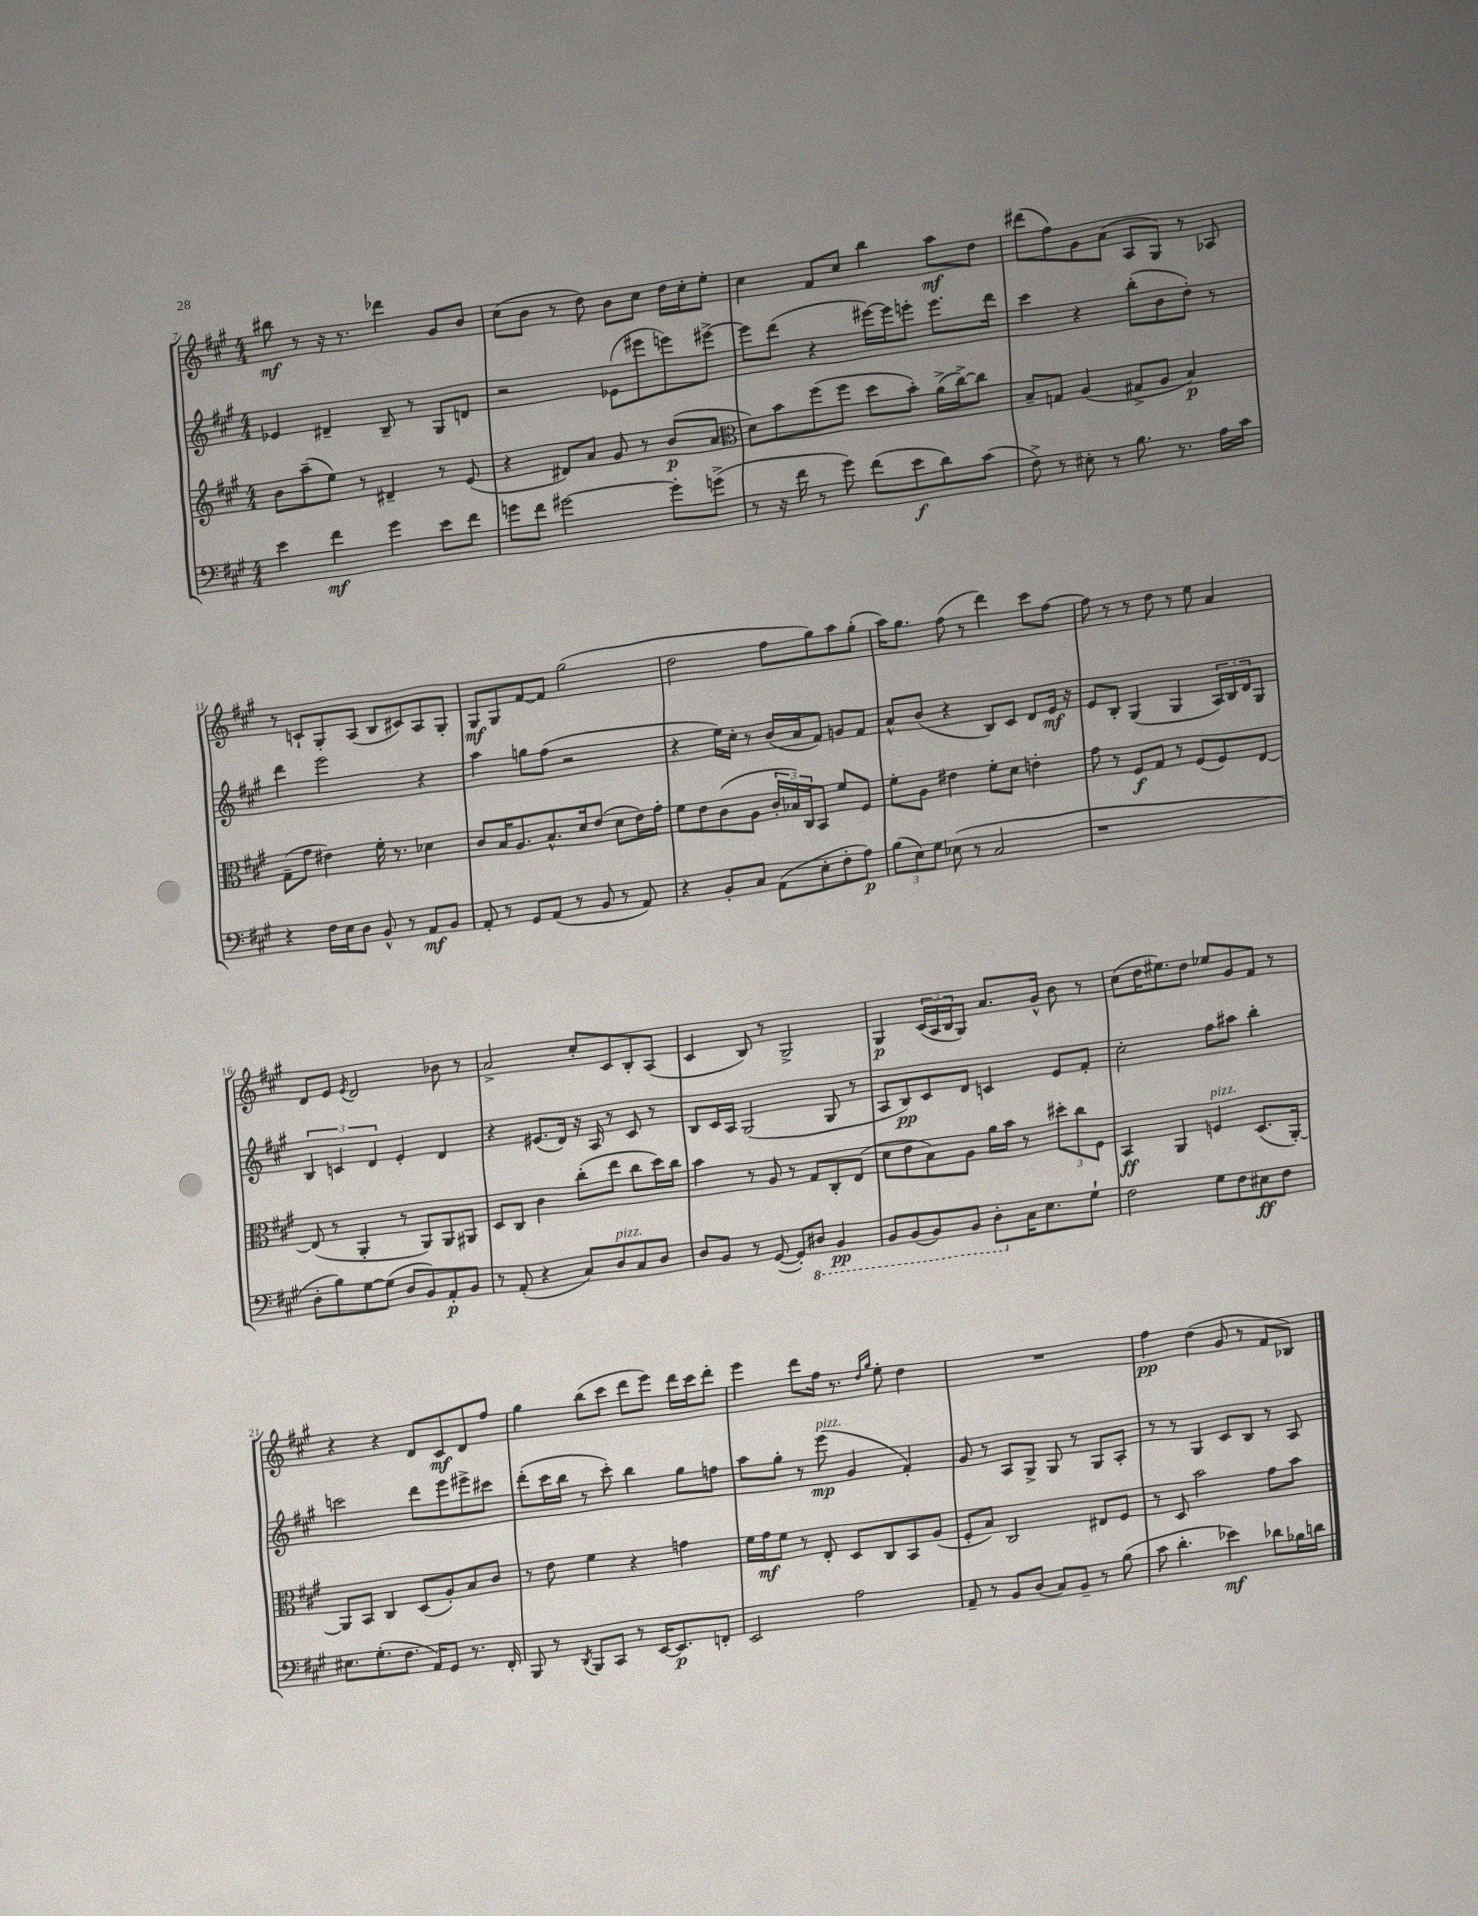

**kern	**kern	**kern	**kern
*staff4	*staff3	*staff2	*staff1
*clefF4	*clefG2	*clefG2	*clefG2
*k[f#c#g#]	*k[f#c#g#]	*k[f#c#g#]	*k[f#c#g#]
*M4/4	*M4/4	*M4/4	*M4/4
4e	8b	4e-	8bb#
.	(8aa~	.	8r
4f#	8ee)	4d#~	16r
.	.	.	8.r
.	8r	.	.
4g#	4d#~	8B~	4ddd-
.	.	8r	.
8e	8r	8G#	8g#
8f#	(8e	8d	8b
=	=	=	=
8g	4r	2r	(8cc#
8f#	.	.	8b
[2g#	8d#)	.	8r
.	8a	.	8dd)
.	8g#	(8e-	8b
.	8r	8eee#	8cc#
8g#']	(8b	8eee)	16dd
.	.	.	16cc#'
(8g^	8a	[8eee#^	8ee'
=	=	=	=
*	*clefC3	*	*
8r	8d)	8eee#]	4cc#
16r	8b	(8ddd	.
16f#	.	.	.
8r	(8ff#	4r	8f#
8g#)	8ff#	.	8cc#
(8f#	8dd	[16eee#)	4bb
.	.	16eee#]	.
8e	8b')	8eee'	.
8d)	(16a^	8.eee	8aa
.	[16cc#^)	.	.
(8c#	8cc#]	.	8dd
.	.	16ddd	.
=	=	=	=
8F#^)	8B~	4ccc#	(8ddd#
8r	8G	.	8ff#)
8E#'	(4A	4r	8g#
8r	.	.	(8a
8.B	8G#^	(8bb'	8A
.	8A	8b	8G#)
8.r	.	.	.
.	4B)	8dd')	8r
16A	.	8r	8A-
16c#	.	.	.
=	=	=	=
4r	(8G#~	4ddd	8r
.	8g#	.	8c`
16F#	4e#)	2eee	8G#'
16E	.	.	.
8D	.	.	(8A
8BB^^	16f#'	.	8B
.	8.r	.	.
8r	.	.	8c#)
8AA	4d-	4r	8A
8BB	.	.	8G#'
=	=	=	=
8AA'	8c#	4aa	8G#
8r	16B	.	8G#
.	8.A	.	.
8GG#	.	8gg	[8f#
(8AA	8.B^^	(8ff#	8f#]
8r	.	2r	(2gg#
.	16d	.	.
8BB	(8e	.	.
8r	8d	.	.
8AA)	16e)	.	.
.	16g#'	.	.
=	=	=	=
4r	8f#	4r	2dd
.	8e	.	.
8BB'	(8c#	16ee)	.
.	.	16cc#'	.
8C#	8A	8r	.
(8AA	24c#'	(16b	8ff#
.	24B-)	.	.
.	.	16a	.
.	24C#	.	.
8E'	8BB	8f#)	8gg#)
8F#'	8f#	8g	8aa
8A)	8F#	8f#	(8gg#'
=	=	=	=
(12B	8f#'	8a^^	16aa)
.	.	.	8.gg#
12E)	.	.	.
.	8A	(8b	.
12G#	.	.	.
(8E-	4e#	4r	(8ff#
8r	.	.	8r
2C#	8f#'	8B)	4ddd)
.	8d	8c#	.
.	4e'	8d	8ccc#
.	.	16e	[8ff#
.	.	16r	.
=	=	=	=
1r	8g#	8e	8ff#]
.	8r	8B'	8r
.	8F#	(4G#	8r
.	8G#	.	8dd
.	8r	4G#	8r
.	(8F#	.	8ee
.	8F#)	24A)	4a
.	.	24B	.
.	.	24d	.
.	[8E	8G#	.
=	=	=	=
8D'	(8E]	6B	8d
8B)	8r	.	8e
.	.	6c	.
.	.	.	8qe
[8G#	4AA'	.	2d
.	.	6d	.
(8G#]	.	.	.
8D	8r	4e'	.
8BB)	8AA)	.	.
8AA'	8AA	4d	8b-
8BB	8AA#	.	8r
=	=	=	=
8r	8D	4r	2a^
(8AA'	8C#	.	.
4r	4c#	(8.e#	.
.	.	16d)	.
8C#)	(8cc#'	16r	8cc#'
.	.	16A	.
8D	8ee	8r	8c#
8C#	8cc#	8c#	8B'
8D	16dd)	8r	(8A
.	16cc#	.	.
=	=	=	=
8D	4b	8B	4c#
8BB	.	16c#	.
.	.	16A	.
8r	8r	(2G#	8B)
([8GG#	8A	.	8r
8GG#'])	8r	.	2G#^
8DD#	8G#	.	.
4BBB	8C#'	8G#	.
.	(8E	8r	.
=	=	=	=
8BBB	8d	8A	4G#
(8BBB	8e	8B)	.
8BBB)	8B)	8c#	(24c#
.	.	.	24A
.	.	.	24B
8BBB	8A	8d	8G#)
8DD'	16a	4c	8.a
.	16b	.	.
16C#	8r	.	.
8.E	.	.	16g#^^
.	12dd#'	8e	8b
.	12cc#	.	.
8G#`	.	8f#'	8r
.	12F#	.	.
=	=	=	=
2F#	4BB	2cc#'	(8cc#
.	.	.	16dd
.	.	.	8.ee#)
.	4AA	.	.
.	.	.	8dd
8G#	4F	8ff#	8ee-
8F#	.	8aa#	8g#
8E#	(8.D	4bb'	8f#
8F#	.	.	8r
.	[16AA')	.	.
=	=	=	=
8.E#	8AA]	2ccc	4r
.	8BB	.	.
(8.G#'	.	.	.
.	4C#	.	4r
8.F#	.	.	.
.	(8D	8ddd	8d
16AA)	.	.	.
8GG#	8A')	8eee	8c#
8.r	8B	8eee#^	8d
.	8c#	8ccc#	8ff#
16FF#'	.	.	.
=	=	=	=
8BBB	8r	(8ddd'	4gg#
8r	8e	16ccc#	.
.	.	16bb	.
8qDD	.	.	.
8BBB	4f#	8r	(8bb
8CC#	.	8ccc#')	8ccc#
8r	4r	4bb	8ddd
[16EE	.	.	8eee)
8.EE]	.	.	.
.	4g	8gg#	16ddd
.	.	.	16ccc#
8FF'	.	8ff	8ddd'
=	=	=	=
2EE	16f#	8aa	4eee
.	16g#	.	.
.	8f#	8gg#'	.
.	8r	8r	8ddd
.	8E'	(8eee	16ff#
.	.	.	8.r
2A	8D	4g#	.
.	.	.	16qqdd
.	.	.	16qqgg#
.	8C#	.	8ee'
.	8BB	4f#')	4dd
.	(8A	.	.
=	=	=	=
8AA~	8F#'	8g#	1r
8r	8B)	8r	.
8BB	2C#	8A	.
(8D	.	8G#^	.
8C#)	.	8G#	.
8BB~	.	8r	.
8r	8E#	8G#	.
(8B	8F#	8A'	.
=	=	=	=
8c#	8r	8r	4ff#
4.d'	8D	8r	.
.	2b	4G#	(4dd
4e-)	.	8c#	8g#
.	.	8B	8r
8d-	8g#	8r	8f#
16B-	8b	8A	8B-)
16d	.	.	.
==	==	==	==
*-	*-	*-	*-
